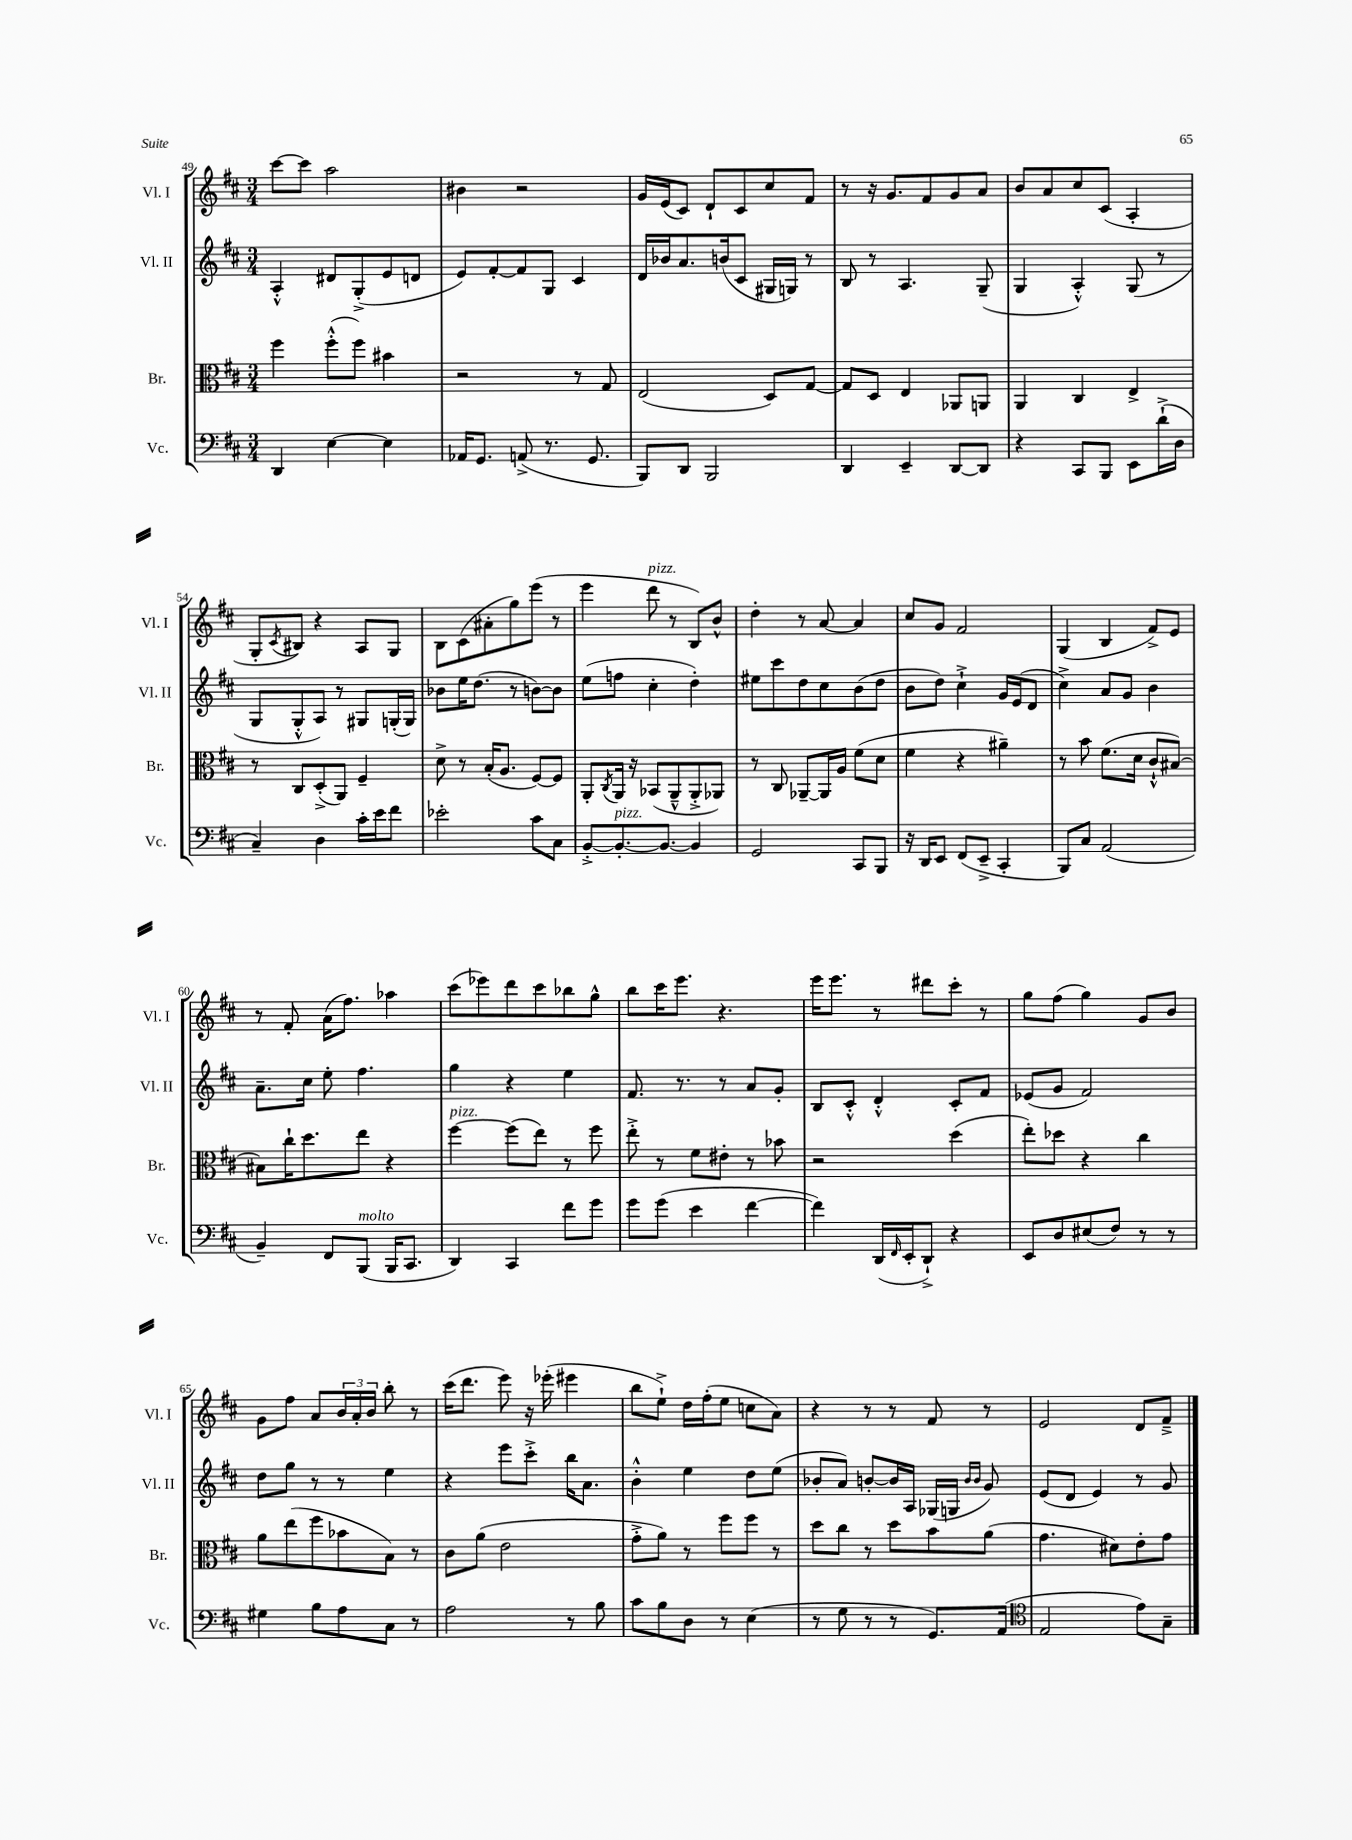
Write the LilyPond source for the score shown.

<<
\new StaffGroup <<
\new Staff = "s0" \with { instrumentName = "Vl. I" shortInstrumentName = "Vl. I" } {
    \clef treble \key d \major \numericTimeSignature \time 3/4
    cis'''8~ cis'''8 a''2 |
    bis'4 r2 |
    g'16 e'16( cis'8) d'8-! cis'8 cis''8 fis'8 |
    r8 r16 g'8. fis'8 g'8 a'8 |
    b'8 a'8 cis''8 cis'8( a4-. |
    g8-. \acciaccatura { cis'8 } bis8) r4 a8 g8 |
    b8 cis'8( ais'8-. g''8) e'''8( r8 |
    e'''4 d'''8^\markup { \italic "pizz." } r8 b8) b'8-^ |
    d''4-. r8 a'8~ a'4 |
    cis''8 g'8 fis'2 |
    g4( b4 fis'8->) e'8 |
    r8 fis'8-. a'16( fis''8.) aes''4 |
    cis'''8( ees'''8) d'''8 cis'''8 bes''8 g''8-^ |
    b''8 cis'''16 e'''8. r4. |
    e'''16 e'''8. r8 dis'''8 cis'''8-. r8 |
    g''8 fis''8( g''4) g'8 b'8 |
    g'8 fis''8 a'8 \tuplet 3/2 { b'16 a'16-. b'16 } b''8-. r8 |
    cis'''16( d'''8. e'''8) r16 ees'''16-.( eis'''4 |
    b''8 e''8-!->) d''16 fis''16-.( e''8 c''8 a'8) |
    r4 r8 r8 fis'8 r8 |
    e'2 d'8 fis'8---> \bar "|." |
}
\new Staff = "s1" \with { instrumentName = "Vl. II" shortInstrumentName = "Vl. II" } {
    \clef treble \key d \major \numericTimeSignature \time 3/4
    a4-.-^ dis'8 g8-.->( e'8 d'8 |
    e'8) fis'8~-. fis'8 g8 cis'4 |
    d'16 bes'16 a'8. b'16( cis'8 gis16 g16) r8 |
    b8 r8 a4. g8--( |
    g4 a4-.-^) g8( r8 |
    g8 g8-.-^ a8) r8 gis8 g16-.( g16) |
    bes'8 e''16 d''8.( r8 b'8~) b'8 |
    e''8( f''8 cis''4-. d''4-.) |
    eis''8 cis'''8 d''8 cis''8 b'8( d''8 |
    b'8 d''8) cis''4-!-> g'16 e'16( d'8 |
    cis''4->) a'8 g'8 b'4 |
    a'8.-- cis''16 e''8-. fis''4. |
    g''4 r4 e''4 |
    fis'8. r8. r8 a'8 g'8-. |
    b8 cis'8-.-^ d'4-.-^ cis'8-. fis'8 |
    ees'8( g'8 fis'2) |
    d''8 g''8 r8 r8 e''4 |
    r4 e'''8 cis'''8-.-> b''16 a'8. |
    b'4-.-^ e''4 d''8 e''8( |
    bes'8-. a'8) b'8~-. b'16 a16 ges16( g16 \grace { b'16 b'16 } g'8) |
    e'8( d'8 e'4) r8 g'8 \bar "|." |
}
\new Staff = "s2" \with { instrumentName = "Br." shortInstrumentName = "Br." } {
    \clef alto \key d \major \numericTimeSignature \time 3/4
    fis''4 fis''8-.-^( fis''8) bis'4 |
    r2 r8 g8 |
    e2( d8) g8~ |
    g8 d8 e4 aes,8 a,8 |
    a,4 cis4 e4-> |
    r8 cis8 d8-.->( a,8) fis4-- |
    d'8-> r8 b16-.( a8. fis8~) fis8 |
    a,8-. \acciaccatura { cis8 } a,16 r16 bes,8( a,8---^ a,8-.-> aes,8) |
    r8 cis8 aes,8~-- aes,16 a16 fis'8( d'8 |
    fis'4 r4 ais'4--) |
    r8 b'8 fis'8.( d'16 cis'8-!-^ bis8~) |
    bis8 cis''16-! d''8. e''8 r4 |
    fis''4~^\markup { \italic "pizz." } fis''8( e''8) r8 fis''8 |
    e''8-.-> r8 fis'8 eis'8-. r8 bes'8 |
    r2 d''4( |
    e''8-.) des''8 r4 cis''4 |
    a'8 e''8( fis''8 bes'8 b8) r8 |
    cis'8 a'8( e'2 |
    g'8-.-> a'8) r8 fis''8 fis''8 r8 |
    d''8 cis''8 r8 d''8 b'8 a'8( |
    g'4. dis'8) e'8-. g'8 \bar "|." |
}
\new Staff = "s3" \with { instrumentName = "Vc." shortInstrumentName = "Vc." } {
    \clef bass \key d \major \numericTimeSignature \time 3/4
    d,4 e4~ e4 |
    aes,16 g,8. a,8->( r8. g,8. |
    b,,8) d,8 b,,2 |
    d,4 e,4-- d,8~ d,8 |
    r4 cis,8 b,,8 e,8 d'16-!->( d16 |
    cis4--) d4 cis'16-. e'16 fis'8 |
    ees'2-. cis'8 cis8 |
    b,8~-.-> b,8.~-.^\markup { \italic "pizz." } b,8.~ b,4 |
    g,2 cis,8 b,,8 |
    r16 d,16 e,8 fis,8( e,8---> cis,4-. |
    b,,8) cis8 a,2( |
    b,4--) fis,8 b,,8^\markup { \italic "molto" }( b,,16 cis,8. |
    d,4) cis,4 fis'8 g'8 |
    g'8 g'8( e'4 fis'4~ |
    fis'4) d,16( \grace { fis,16 } e,16-. d,8-!->) r4 |
    e,8 d8 eis8( fis8) r8 r8 |
    gis4 b8 a8 cis8 r8 |
    a2 r8 b8 |
    cis'8 b8 d8 r8 e4( |
    r8 g8 r8 r8 g,8.) a,16( |
    \clef tenor e2 e'8) g8-- \bar "|." |
}
>>
>>
\layout { \context { \Score currentBarNumber = #49 } }
